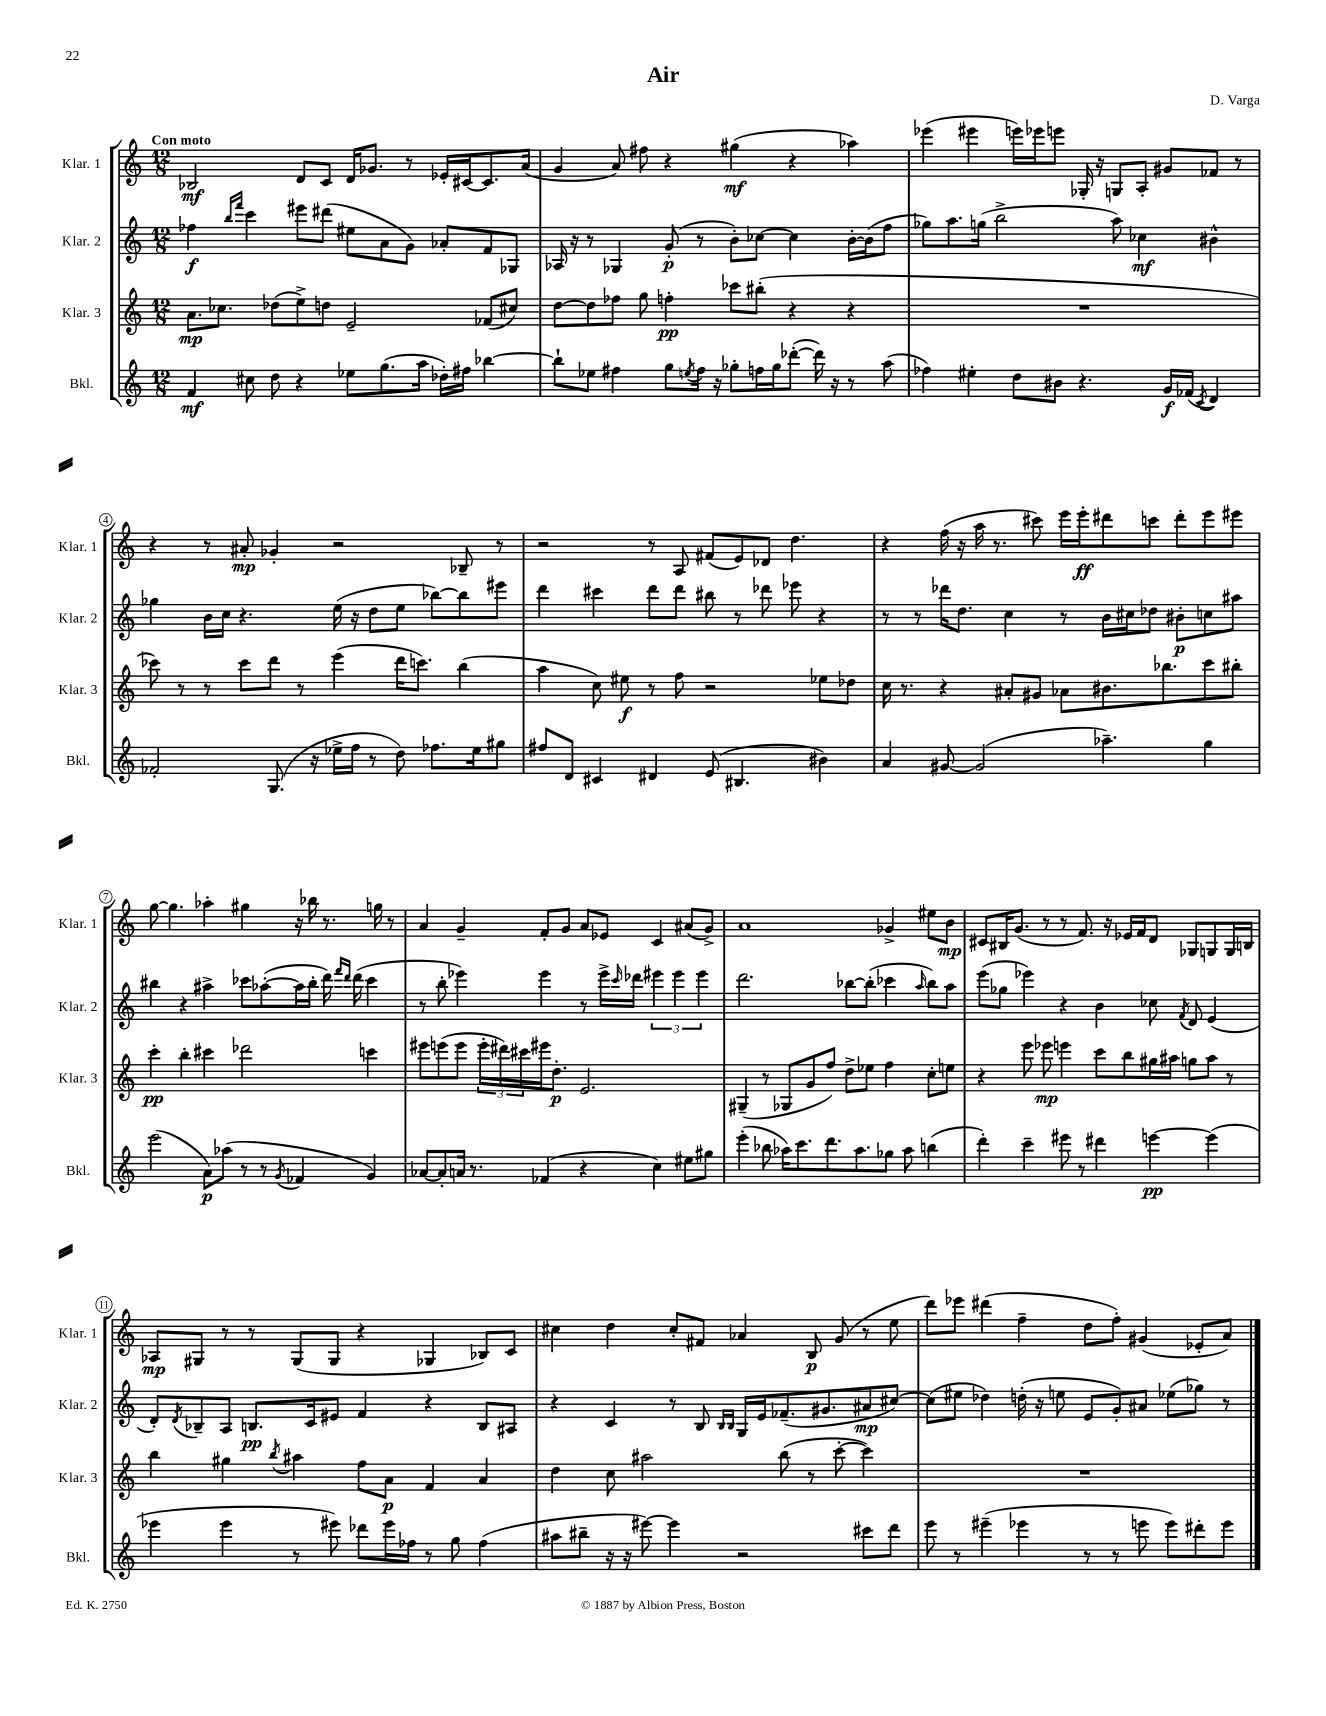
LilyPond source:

\header { title = "Air" composer = "D. Varga" }
<<
\new StaffGroup <<
\new Staff = "s0" \with { instrumentName = "Klar. 1" shortInstrumentName = "Klar. 1" } {
    \clef treble \key c \major \numericTimeSignature \time 12/8 \tempo "Con moto"
    bes2\mf d'8 c'8 d'16 ges'8. r8 ees'16-. cis'16~ cis'8. a'16( |
    g'4 a'8) fis''8 r4 gis''4\mf( r4 aes''4) |
    ees'''4( eis'''4 e'''16) ees'''16 e'''8 ges16-. r16 g8 a8-. gis'8 fes'8 r8 |
    r4 r8 ais'8-.\mp ges'4-. r2 bes8-- r8 |
    r2 r8 a8 fis'8( e'8) des'8 d''4. |
    r4 f''16( r16 a''16 r8. cis'''8) e'''16 e'''16-.\ff dis'''8 c'''8 dis'''8-. e'''8 eis'''8 |
    g''8~ g''4. aes''4-. gis''4 r16 bes''16 r8. g''16 r8 |
    a'4 g'4-- f'8-. g'8 a'8 ees'8 c'4 ais'8( g'8->) |
    a'1 ges'4-> eis''8 b'8\mp |
    cis'8 bis16 g'8.( r8 r8 f'8.) r16 ees'16 f'16 d'8 ges8 g8 g16 b16 |
    aes8\mp gis8 r8 r8 gis8( gis8 r4 ges4 bes8) c'8 |
    cis''4 d''4 cis''8-. fis'8 aes'4 b8\p g'8( r8 e''8 |
    d'''8) ees'''8 dis'''4( f''4-- d''8 f''8-.) gis'4( ees'8-. a'8) \bar "|." |
}
\new Staff = "s1" \with { instrumentName = "Klar. 2" shortInstrumentName = "Klar. 2" } {
    \clef treble \key c \major \numericTimeSignature \time 12/8
    fes''4\f \grace { b''16 f'''16 } c'''4 eis'''8 dis'''8( eis''8 a'8 g'8) aes'8-. f'8 ges8 |
    aes16 r16 r8 ges4 g'8-.\p( r8 b'8-.) ces''8~ ces''4 b'16~-. b'16( f''8 |
    ges''8) a''8. g''16( b''2-> a''8) ces''4\mf bis'4-^ |
    ges''4 b'16 c''16 r4. e''16( r16 d''8 e''8 bes''8~) bes''8 eis'''8 |
    d'''4 cis'''4 d'''8 d'''8 bis''8 r8 des'''8 ees'''8 r4 |
    r8 r8 des'''16 d''8. c''4 r8 b'16 cis''16 des''8 bis'8-.\p c''8 ais''8 |
    bis''4 r4 ais''4-> ces'''8 aes''8~-.( aes''16 bis''16-. d'''16) \grace { f'''16 d'''16 } d'''16( ces'''4 |
    r8 b''8-. ees'''4) ees'''4 r8 ees'''16-> \grace { c'''16 } des'''16 \tuplet 3/2 { eis'''4 eis'''4 eis'''4 } |
    d'''2. bes''8~ bes''8-.( ces'''4 \grace { a''16 } bes''8) a''8 |
    e'''8( ges''8 ees'''4) r4 b'4 ces''8 \acciaccatura { f'8 } d'8 e'4( |
    d'8-.) \acciaccatura { d'8 } bes8-- a8 b8.\pp c'16 eis'8 f'4 r4 b8 ais8 |
    r4 c'4 r8 b8 \grace { b16 b16 } g16 e'16 fes'8.--( gis'8. ais'8\mp cis''8~) |
    cis''8( eis''8 des''4) d''16-.( r16 e''8 e'8 g'8-.) ais'8 ees''8( ges''8) r8 \bar "|." |
}
\new Staff = "s2" \with { instrumentName = "Klar. 3" shortInstrumentName = "Klar. 3" } {
    \clef treble \key c \major \numericTimeSignature \time 12/8
    a'8.\mp ces''8. des''8( e''8->) d''8 e'2-- fes'8( cis''8) |
    d''8~ d''8 fes''8 g''8 f''4-.\pp ces'''8 bis''8-.( r4 r4 |
    R1. |
    ces'''8) r8 r8 ces'''8 d'''8 r8 e'''4( d'''16 c'''8.) b''4( |
    a''4 c''8) eis''8\f r8 f''8 r2 ees''8 des''8 |
    c''16 r8. r4 ais'8-. gis'8 aes'8 bis'8. bes''8. c'''8 bis''8-. |
    c'''4-.\pp b''4-. cis'''4 des'''2 c'''4 |
    eis'''8 e'''8( e'''8 \tuplet 3/2 { e'''16-. dis'''16) cis'''16 } eis'''16 d''8.-.\p e'2. |
    gis4--( r8 ges8 g'8 f''8) d''8-> ees''8 f''4 c''8-. e''8 |
    r4 e'''8 ees'''8\mp e'''4 c'''8 b''8 gis''16 ais''16 g''8 ais''8 r8 |
    b''4 gis''4 \acciaccatura { b''8 } ais''4 f''8 a'8\p f'4 a'4 |
    d''4 c''8 ais''2 b''8( r8 c'''8~-. c'''4) |
    R1. \bar "|." |
}
\new Staff = "s3" \with { instrumentName = "Bkl." shortInstrumentName = "Bkl." } {
    \clef treble \key c \major \numericTimeSignature \time 12/8
    f'4\mf cis''8 d''8 r4 ees''8 g''8.( a''16 des''16-.) fis''16 bes''4~ |
    bes''8-! ees''8 fis''4 g''8 \acciaccatura { e''8 } fis''16 r16 ges''8-. f''16 ges''16 des'''8~-.( des'''16) r16 r8 a''8( |
    fes''4) eis''4-. d''8 bis'8 r4. g'16\f fes'16( \acciaccatura { c'8 } d'4) |
    fes'2-. g8.( r16 ees''16-> f''16 r8 d''8) fes''8. ees''16 gis''8 |
    fis''8 d'8 cis'4 dis'4 e'8( bis4. bis'4) |
    a'4 gis'8~ gis'2( aes''4.--) g''4 |
    e'''2( a'8\p) aes''8( r8 r8 \acciaccatura { g'8 } fes'4 g'4) |
    aes'8~ aes'8-. a'16 r8. fes'4( r4 c''4) eis''8 gis''8 |
    e'''4-.( bes''8 aes''16) c'''8. d'''8. aes''8. ges''8 aes''8 b''4( |
    d'''4-.) c'''4-- eis'''8 r8 dis'''4 e'''4~\pp e'''4( |
    ees'''4 ees'''4 r8 eis'''8) des'''8 eis'''16 fes''16 r8 g''8 fes''4( |
    ais''8 bis''8-- r16 r16 eis'''8~) eis'''4 r2 cis'''8 d'''8 |
    e'''8 r8 eis'''4--( ees'''4 r8 r8 e'''8 e'''8) dis'''8-. e'''8 \bar "|." |
}
>>
>>
\layout { \context { \Score \override BarNumber.stencil = #(make-stencil-circler 0.1 0.3 ly:text-interface::print) } }
